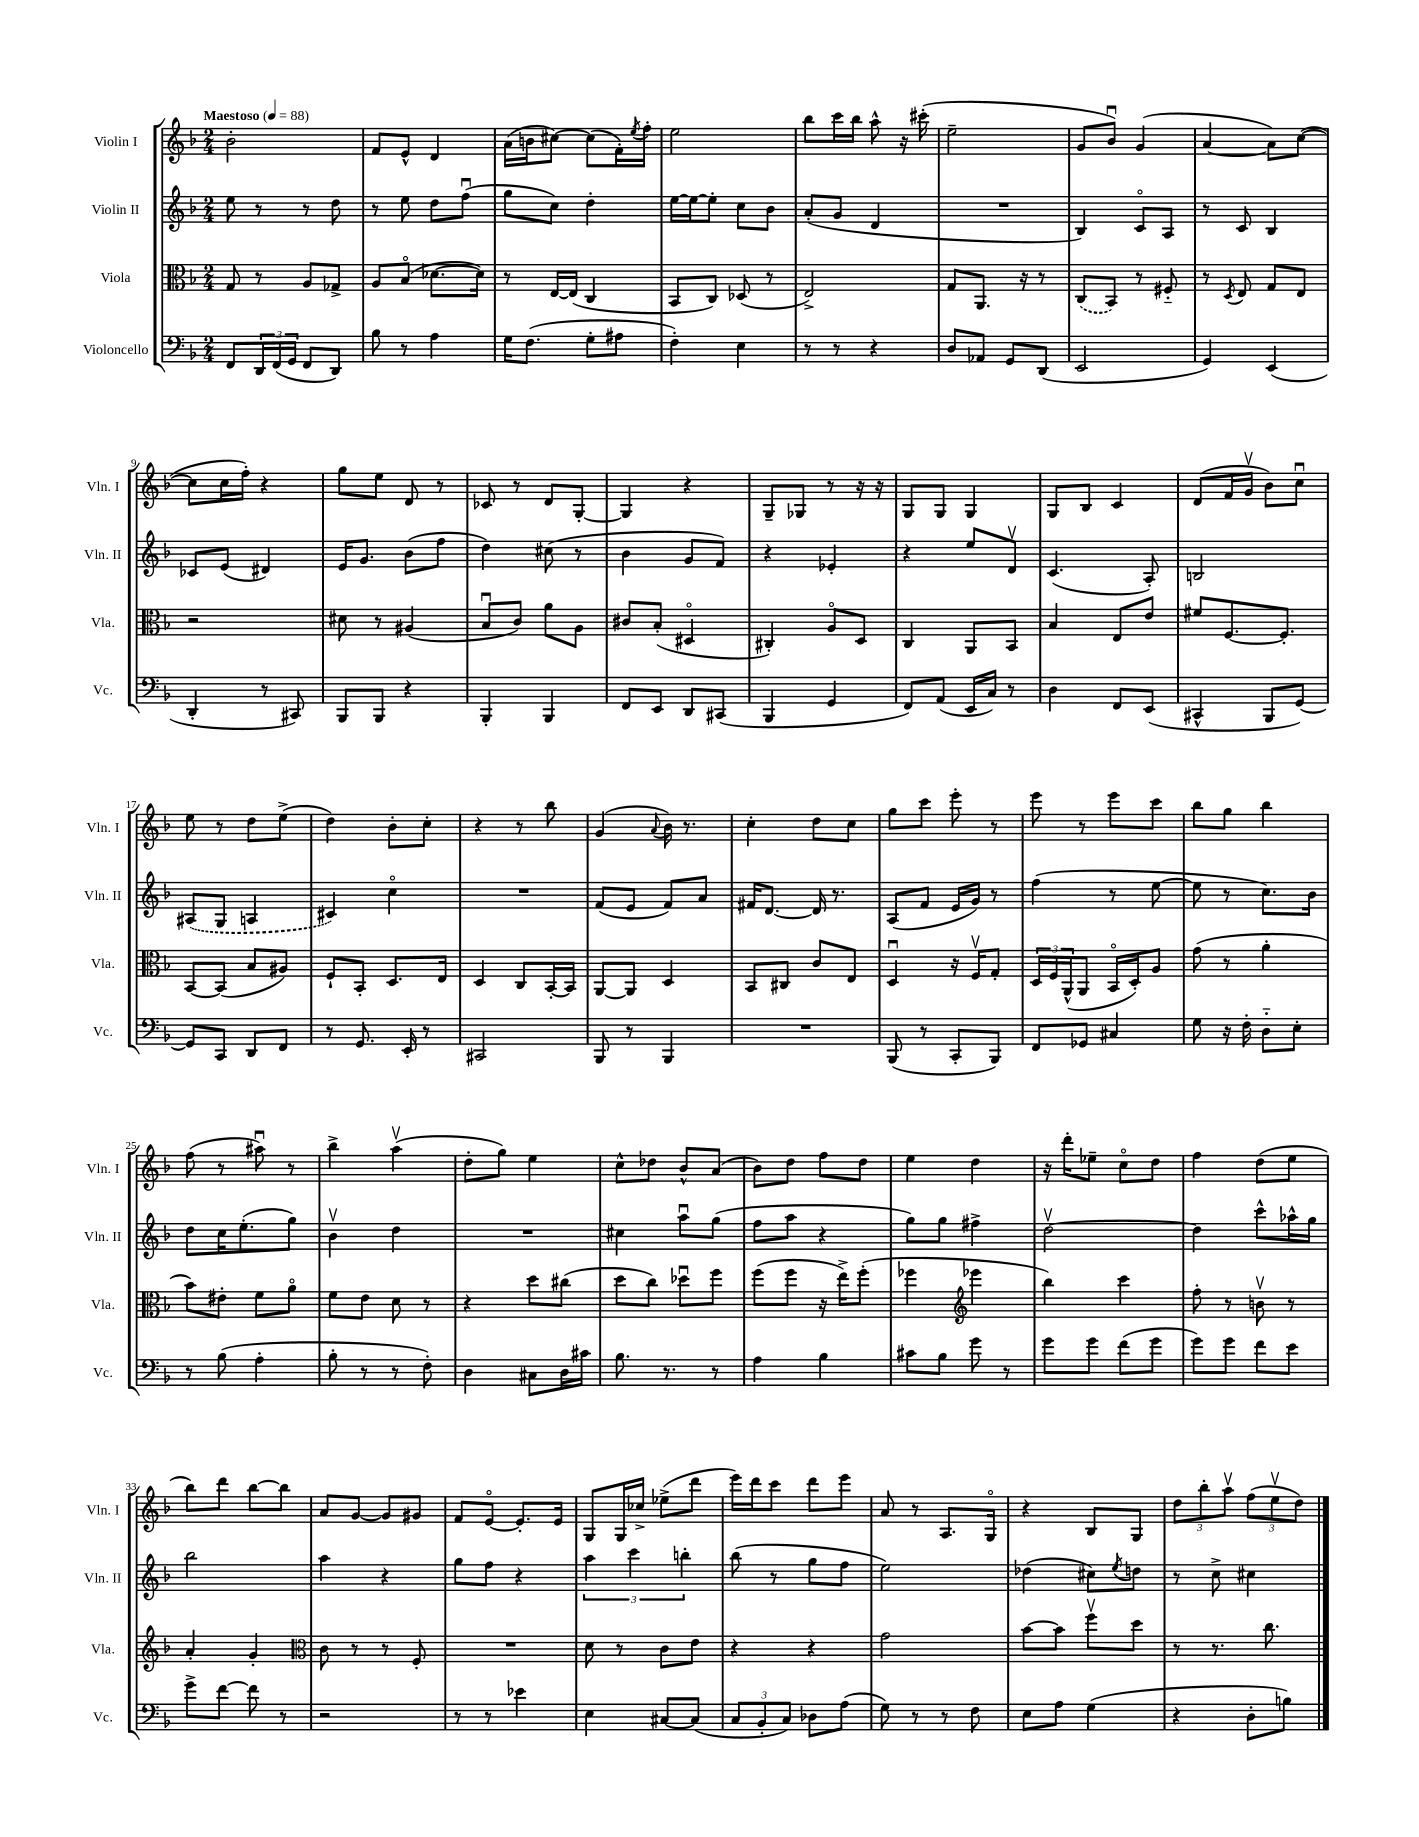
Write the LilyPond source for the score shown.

<<
\new StaffGroup <<
\new Staff = "s0" \with { instrumentName = "Violin I" shortInstrumentName = "Vln. I" } {
    \clef treble \key f \major \numericTimeSignature \time 2/4 \tempo "Maestoso" 4 = 88
    bes'2-. |
    f'8 e'8-^ d'4 |
    a'16( b'16 cis''8~) cis''8( f'16-.) \acciaccatura { e''8 } f''16-. |
    e''2 |
    bes''8 c'''16 bes''16 a''8-^ r16 cis'''16-.( |
    e''2-- |
    g'8 bes'8\downbow) g'4( |
    a'4~ a'8) c''8~( |
    c''8 c''16 f''16-.) r4 |
    g''8 e''8 d'8 r8 |
    ces'8 r8 d'8 g8~-. |
    g4 r4 |
    g8-- ges8 r8 r16 r16 |
    g8 g8 g4 |
    g8 bes8 c'4 |
    d'8( f'16 g'16\upbow bes'8) c''8\downbow |
    e''8 r8 d''8 e''8->( |
    d''4) bes'8-. c''8-. |
    r4 r8 bes''8 |
    g'4( \appoggiatura { a'8 } bes'16) r8. |
    c''4-. d''8 c''8 |
    g''8 c'''8 e'''8-. r8 |
    e'''8 r8 e'''8 c'''8 |
    bes''8 g''8 bes''4 |
    f''8( r8 ais''8\downbow) r8 |
    bes''4-> a''4\upbow( |
    d''8-. g''8) e''4 |
    c''8-^ des''8 bes'8-^ a'8( |
    bes'8) d''8 f''8 d''8 |
    e''4 d''4 |
    r16 d'''16-. ees''8-- c''8\flageolet d''8 |
    f''4 d''8( e''8 |
    bes''8) d'''8 bes''8~ bes''8 |
    a'8 g'8~ g'8 gis'8 |
    f'8 e'8~\flageolet e'8.-. e'16 |
    g8 g16 ces''16-> ees''8->( d'''8 |
    e'''16) d'''16 c'''8 d'''8 e'''8 |
    a'8 r8 a8. g16\flageolet |
    r4 bes8 g8 |
    \tuplet 3/2 { d''8 bes''8-. a''8\upbow } \tuplet 3/2 { f''8( e''8\upbow d''8) } \bar "|." |
}
\new Staff = "s1" \with { instrumentName = "Violin II" shortInstrumentName = "Vln. II" } {
    \clef treble \key f \major \numericTimeSignature \time 2/4
    e''8 r8 r8 d''8 |
    r8 e''8 d''8 f''8\downbow( |
    g''8 c''8) d''4-. |
    e''16~ e''16~ e''8-. c''8 bes'8 |
    a'8-.( g'8 d'4 |
    R2 |
    bes4) c'8\flageolet a8 |
    r8 c'8 bes4 |
    ces'8 e'8( dis'4) |
    e'16 g'8. bes'8( f''8 |
    d''4) cis''8( r8 |
    bes'4 g'8 f'8) |
    r4 ees'4-. |
    r4 e''8 d'8\upbow |
    c'4.( a8-.) |
    b2 |
    \once \slurDashed ais8( g8 a4 |
    cis'4) c''4\flageolet |
    R2 |
    f'8( e'8 f'8) a'8 |
    fis'16 d'8.~ d'16 r8. |
    a8( f'8 e'16 g'16) r8 |
    f''4( r8 e''8~ |
    e''8 r8 c''8.) bes'16 |
    d''8 c''16 e''8.-.( g''8) |
    bes'4\upbow d''4 |
    R2 |
    cis''4 a''8\downbow g''8( |
    f''8 a''8 r4 |
    g''8) g''8 fis''4-> |
    d''2~\upbow |
    d''4 c'''8-^ aes''16-^ g''16 |
    bes''2 |
    a''4 r4 |
    g''8 f''8 r4 |
    \tuplet 3/2 { a''4 c'''4 b''4-. } |
    bes''8( r8 g''8 f''8 |
    e''2) |
    des''4( cis''8) \acciaccatura { e''8 } d''8 |
    r8 c''8-> cis''4 \bar "|." |
}
\new Staff = "s2" \with { instrumentName = "Viola" shortInstrumentName = "Vla." } {
    \clef alto \key f \major \numericTimeSignature \time 2/4
    g8 r8 a8 ges8-> |
    a8 bes8\flageolet( des'8.~ des'16) |
    r8 e16~ e16( c4 |
    bes,8 c8) des8( r8 |
    e2->) |
    g8 a,8. r16 r8 |
    \once \slurDashed c8( bes,8) r8 fis8-_ |
    r8 \acciaccatura { d8 } e8 g8 e8 |
    r2 |
    dis'8 r8 ais4( |
    bes8\downbow c'8) a'8 a8 |
    cis'8 bes8-.( dis4\flageolet |
    cis4-.) a8\flageolet d8 |
    c4 a,8 bes,8 |
    bes4 e8 e'8 |
    fis'8 f8.~ f8.-. |
    bes,8~ bes,8( bes8 ais8) |
    f8-! bes,8-. d8. e16 |
    d4 c8 bes,16~-. bes,16 |
    a,8~ a,8 d4 |
    bes,8 cis8 c'8 e8 |
    d4\downbow r16 f16\upbow g8-. |
    \tuplet 3/2 { d16 f16 a,16-^( } a,8 bes,16\flageolet d16-.) a8 |
    g'8( r8 a'4-. |
    bes'8) eis'8-. f'8 a'8\flageolet |
    f'8 e'8 d'8 r8 |
    r4 d''8 cis''8( |
    d''8 c''8) des''8\downbow f''8 |
    f''8( f''8 r16 e''16->) f''8-.( |
    fes''4 \clef treble ees'''4 |
    bes''4) c'''4 |
    f''8-. r8 b'8\upbow r8 |
    a'4-. g'4-. |
    \clef alto c'8 r8 r8 f8-. |
    R2 |
    d'8 r8 c'8 e'8 |
    r4 r4 |
    g'2 |
    bes'8~ bes'8 f''8\upbow d''8 |
    r8 r8. c''8. \bar "|." |
}
\new Staff = "s3" \with { instrumentName = "Violoncello" shortInstrumentName = "Vc." } {
    \clef bass \key f \major \numericTimeSignature \time 2/4
    f,8 \tuplet 3/2 { d,16 f,16( g,16 } f,8 d,8) |
    bes8 r8 a4 |
    g16 f8.( g8-. ais8 |
    f4-.) e4 |
    r8 r8 r4 |
    d8 aes,8 g,8 d,8( |
    e,2 |
    g,4) e,4( |
    d,4-. r8 cis,8) |
    bes,,8 bes,,8 r4 |
    bes,,4-. bes,,4 |
    f,8 e,8 d,8 cis,8( |
    bes,,4 g,4 |
    f,8) a,8( e,16 c16) r8 |
    d4 f,8 e,8( |
    cis,4-^ bes,,8 g,8~) |
    g,8 c,8 d,8 f,8 |
    r8 g,8. e,16-. r8 |
    cis,2 |
    bes,,8 r8 bes,,4 |
    R2 |
    bes,,8( r8 c,8-. bes,,8) |
    f,8 ges,8 cis4 |
    g8 r16 f16-. d8-_ e8-. |
    r8 bes8( a4-. |
    bes8-. r8 r8 f8-.) |
    d4 cis8 d16 cis'16 |
    bes8. r8. r8 |
    a4 bes4 |
    cis'8 bes8 g'8 r8 |
    g'8 g'8 f'8( g'8 |
    g'8) g'8 f'8 e'8 |
    g'8-> f'8~ f'8 r8 |
    r2 |
    r8 r8 ees'4 |
    e4 cis8~ cis8( |
    \tuplet 3/2 { c8 bes,8-. c8) } des8 a8( |
    g8) r8 r8 f8 |
    e8 a8 g4( |
    r4 d8-. b8) \bar "|." |
}
>>
>>
